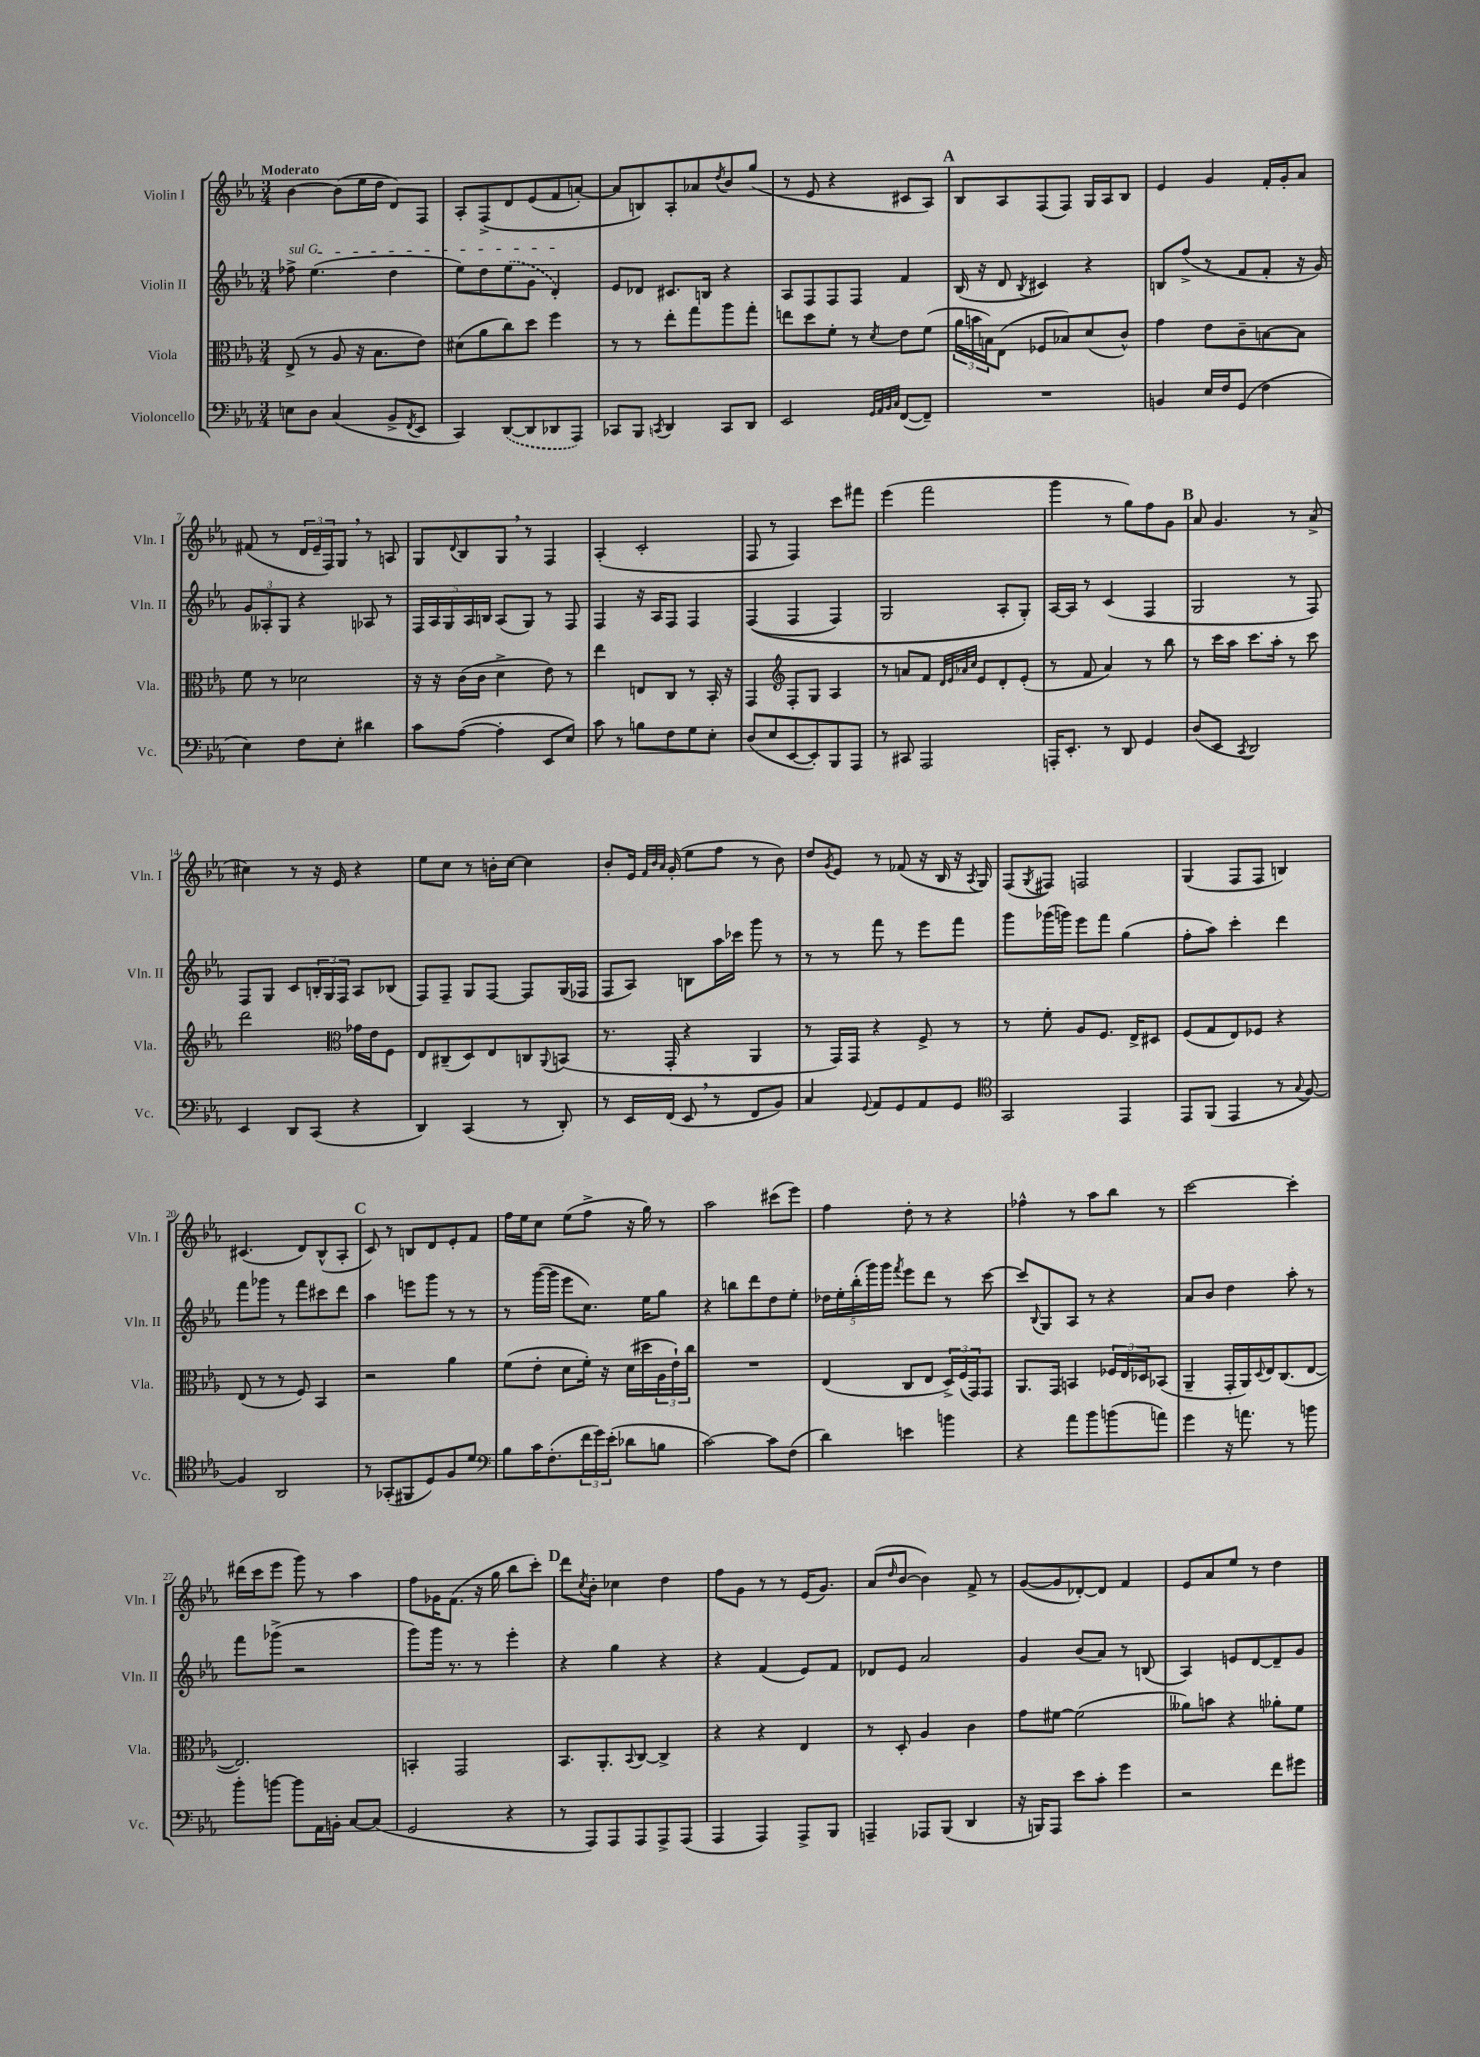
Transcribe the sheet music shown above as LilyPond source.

<<
\new StaffGroup <<
\new Staff = "s0" \with { instrumentName = "Violin I" shortInstrumentName = "Vln. I" } {
    \clef treble \key ees \major \numericTimeSignature \time 3/4 \tempo "Moderato"
    bes'4~ bes'8( ees''16 d''16 d'8) f8 |
    aes8-. f8->\( d'8 ees'8( f'8 a'8~-.) |
    a'8 b8\) aes8-. aes'8 \acciaccatura { d''8 } bes'8 g''8( |
    r8 ees'8 r4 cis'8 aes8) |
    \mark \markup { \bold "A" } bes8 aes8 f8( f8) g16 aes16 bes8 |
    ees'4 g'4 f'16-. g'16-. aes'8 |
    fis'8( r8 \tuplet 3/2 { d'16 ees'16-- f16) } g8 \breathe r8 a8 |
    g8 \appoggiatura { d'8 } bes8 g8 \breathe r8 f4 |
    aes4-.( c'2-. |
    f8 r8 f4) c'''8 fis'''8 |
    ees'''4( f'''2 |
    g'''4 r8 g''8) f''8 g'8 |
    \mark \markup { \bold "B" } aes'8 g'4. r8 aes'8->( |
    cis''4) r8 r16 ees'16 r4 |
    ees''8 c''8 r8 b'16-. c''16~ c''4 |
    bes'8-. ees'16 \grace { f'32 bes'32 aes'32 } g'16-.( ees''8 f''8 r8 bes'8) |
    d''8 \acciaccatura { g'8 } ees'8 r8 fes'8( r16 bes16 r16 \acciaccatura { aes8 } g16) |
    f8( \acciaccatura { g8 } fis8) f2 |
    g4( f8 f8 b4) |
    cis'4.( d'8) bes8-^( aes8-. |
    \mark \markup { \bold "C" } c'8) r8 b8 d'8 ees'8-. f'8 |
    f''16 ees''16 c''8 ees''8( f''8-> r16 g''16) r8 |
    aes''2 cis'''8( ees'''8) |
    f''4 d''8-. r8 r4 |
    fes''4-^ r8 aes''8 bes''8 r8 |
    c'''2~ c'''4-. |
    dis'''16( c'''16 ees'''8 g'''8) r8 aes''4 |
    f''8 ges'16 f'8.( r16 g''16 bes''8 c'''8-.) |
    \mark \markup { \bold "D" } d'''8 \acciaccatura { c''8 } bes'8-. ces''4 d''4 |
    f''8 g'8 r8 r8 ees'16( g'8.) |
    aes'8( \grace { d''16 } bes'8~ bes'4) f'8-> r8 |
    g'8~( g'8 des'8~-.) des'8 f'4 |
    ees'8 aes'8 ees''8 r8 d''4 \bar "|." |
}
\new Staff = "s1" \with { instrumentName = "Violin II" shortInstrumentName = "Vln. II" } {
    \clef treble \key ees \major \numericTimeSignature \time 3/4
    \once \override TextSpanner.bound-details.left.text = \markup { \italic "sul G" } fes''8->\startTextSpan ees''4.( d''4 |
    ees''8) d''8 \once \slurDashed ees''8( g'8 d'4-.\stopTextSpan) |
    ees'8 des'8 cis'8. b16 r4 |
    aes8 f8 f8 f8 f'4 |
    \mark \markup { \bold "A" } bes16( r16 d'8 \acciaccatura { bes8 } cis'4) r4 |
    b8 f''8->( r8 f'8 f'8-. r16 g'16) |
    \tuplet 3/2 { g'8 aeses8-. g8 } r4 aes8 r8 |
    \tuplet 5/4 { f16 aes16 g16 aes16 b16 } aes8( g8) r8 f8 |
    f4 r16 aes16 f8 f4 |
    f4(\( f4 f4) |
    g2 aes8-. g8-.\) |
    aes16~ aes16 r8 c'4( f4 |
    \mark \markup { \bold "B" } g2 r8 f8) |
    f8 g8 c'8 \tuplet 3/2 { b16-. g16 f16 } aes8 bes8( |
    f8) f8-- g8 f8~ f8 g16( fes16 |
    f8 aes8) b8 aes''16 ces'''16 g'''8 r8 |
    r8 r8 f'''8 r8 ees'''8 f'''8 |
    g'''8 ges'''16( g'''16) ees'''8 f'''8 g''4( |
    f''8-. aes''8) c'''4-. d'''4 |
    f'''8 ges'''8 r8 f'''8 cis'''8 d'''8 |
    \mark \markup { \bold "C" } aes''4 e'''8 g'''8 r8 r8 |
    r8 g'''16~( g'''16 ees'''8 c''8.) ees''16 g''8 |
    r4 b''8 d'''8 d''8 ees''8-. |
    \tuplet 5/4 { des''16 ees''16-. bes''16-.( g'''16) g'''16 } \acciaccatura { f'''8 } ees'''8 d'''8 r8 c'''8~ |
    c'''8 \appoggiatura { bes8 } g8 aes8 r8 r4 |
    aes'8 bes'8 d''4 aes''8-. r8 |
    f'''8 ges'''8->( r2 |
    g'''8) g'''16 r8. r8 ees'''4-. |
    \mark \markup { \bold "D" } r4 g''4 r4 |
    r4 f'4( ees'8) f'8 |
    des'8 ees'8 aes'2 |
    g'4 bes'8( aes'8) r8 b8( |
    aes4) e'8 d'8~ d'8-- g'8 \bar "|." |
}
\new Staff = "s2" \with { instrumentName = "Viola" shortInstrumentName = "Vla." } {
    \clef alto \key ees \major \numericTimeSignature \time 3/4
    ees8->( r8 aes8 r16 bes8. ees'8) |
    dis'8( aes'8 c''8) d''8 f''4 |
    r8 r8 ees''8-. g''8 aes''8 g''8-. |
    e''8 d''8 f'8-. r8 \acciaccatura { d'8 } ees'8 f'8( |
    \mark \markup { \bold "A" } \tuplet 3/2 { aes'16 b'16 b16) } ees8( fes8 bes8) d'8( c'8-^) |
    g'4 ees'8 c'8-- b8~ b8 |
    f'8 r8 des'2 |
    r16 r16 c'16( c'16 d'4-> ees'8) r8 |
    ees''4 e8 c8 r8 bes,16-. r16 |
    g,4 \clef treble f8-. g8 aes4 |
    r8 a'8 f'8 \grace { d'32 ees'32 aes'32 c''32 } ees'8 d'8-. ees'8-.( |
    r8 f'8 aes'4) r8 bes''8 |
    \mark \markup { \bold "B" } r8 c'''16 aes''16 c'''8. aes''16-. r8 c'''8 |
    d'''2 \clef alto ges'16 ees'16 f8 |
    ees8 cis8--( d8) ees8 c8 \appoggiatura { aes,8 } b,8( |
    r8. g,16-. r4 aes,4 |
    r8 g,16) g,16 r4 f8-> r8 |
    r8 f'8-. aes8 f8. ees16-> dis8 |
    f8( g8 ees8) fes8 r4 |
    ees8( r8 r8 f8) bes,4 |
    \mark \markup { \bold "C" } r2 aes'4 |
    f'8( ees'8-. d'8 f'16-.) r16 d'16( dis''16 \tuplet 3/2 { aes16 ees'16-!) c''16 } |
    R2. |
    ees4( c8 ees8 \tuplet 3/2 { d16->) f16( g,16) } g,8 |
    aes,8. g,16 b,4 \tuplet 3/2 { fes16 ees16 des16 } bes,8( |
    aes,4-- g,16-. aes,16) \appoggiatura { d8 } ees16 c8.( ees8~ |
    ees2.) |
    b,4-. g,2 |
    \mark \markup { \bold "D" } bes,8. aes,8.-. \appoggiatura { bes,8 } c8~ c4-> |
    r4 r4 ees4 |
    r8 d8-. aes4 c'4 |
    g'8 fis'8~ fis'2( |
    aeses'8) b'8 r4 aes'8-. f'8 \bar "|." |
}
\new Staff = "s3" \with { instrumentName = "Violoncello" shortInstrumentName = "Vc." } {
    \clef bass \key ees \major \numericTimeSignature \time 3/4
    e8 d8 c4( bes,8-> \acciaccatura { f,8 } ees,8 |
    c,4) \once \slurDashed d,8~( d,8 des,8 aes,,8) |
    ces,8 bes,,8 \acciaccatura { c,8 } d,4 c,8 d,8 |
    ees,2 \grace { g,32 aes,32 bes,32 c32 } f,8~( f,8--) |
    \mark \markup { \bold "A" } R2. |
    b,4 ees16 f16 g,8( f4 |
    ees4) f8 ees8-. dis'4 |
    c'8 aes8~( aes4-. ees,8 ees8) |
    c'8 r8 b8 f8 g8 ees8-. |
    d8( ees8 ees,8~ ees,8-.) bes,,8 aes,,8 |
    r8 cis,8 aes,,2 |
    a,,16-. ees,8.-. r8 d,8 g,4 |
    \mark \markup { \bold "B" } d8( ees,8 \acciaccatura { c,8 } d,2) |
    ees,4 d,8 c,8( r4 |
    d,4) c,4( r8 d,8-.) |
    r8 ees,16 f,16( ees,8 \breathe r8 f,8 bes,8) |
    c4 \appoggiatura { g,8 } aes,8 g,8 aes,8 g,8 |
    \clef tenor g,2 ees,4 |
    ees,8 f,8( ees,4 r8 \appoggiatura { g8 } f8~) |
    f4 aes,2 |
    \mark \markup { \bold "C" } r8 ges,8-.( fis,8 d8) f8 d'8 |
    \clef bass bes8 c'16 f8.-.( \tuplet 3/2 { f'16 g'16) ees'16-.( } des'8 b8 |
    c'2~) c'8 f8( |
    d'4) e'4 b'4 |
    r4 aes'8 bes'8 b'8( a'8) |
    g'4 r16 a'8. r8 b'8 |
    bes'8-. b'8~ b'8 aes,16 b,16-. c8~ c8( |
    g,2 r4 |
    \mark \markup { \bold "D" } r8 aes,,8) aes,,8 aes,,8 aes,,8-> aes,,8( |
    aes,,4 aes,,4) aes,,8-> bes,,8 |
    a,,4-- aes,,8 bes,,8( d,4 |
    r16 b,,16) aes,,8 ees'8 c'8-. g'4 |
    r2 f'8 gis'8 \bar "|." |
}
>>
>>
